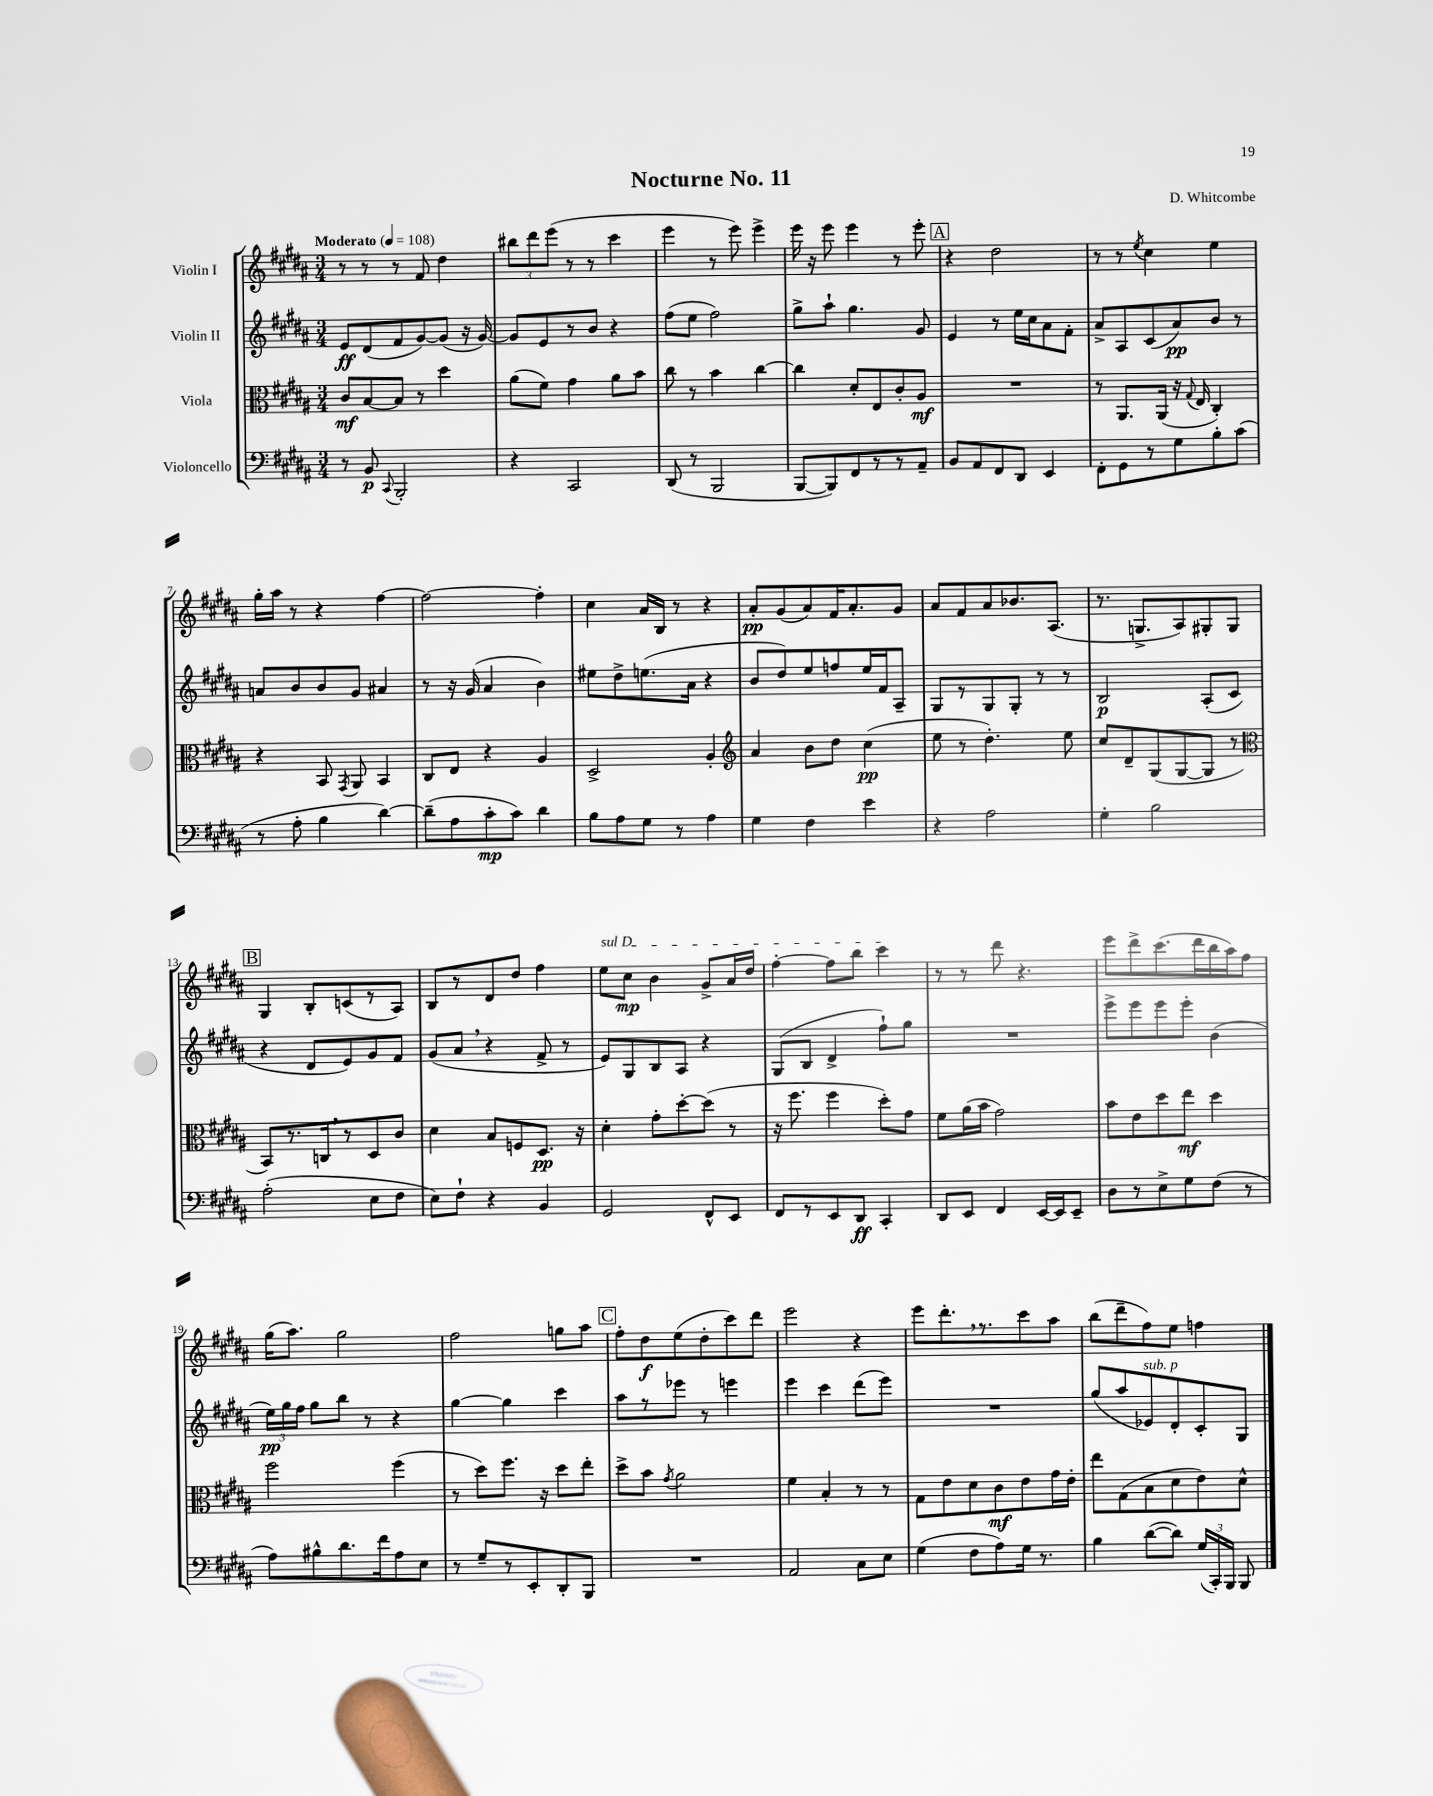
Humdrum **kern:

**kern	**dynam	**kern	**dynam	**kern	**dynam	**kern	**dynam
*part4	*part4	*part3	*part3	*part2	*part2	*part1	*part1
*staff4	*staff4	*staff3	*staff3	*staff2	*staff2	*staff1	*staff1
*I"Violoncello	*	*I"Viola	*	*I"Violin II	*	*I"Violin I	*
*clefF4	*	*clefC3	*	*clefG2	*	*clefG2	*
*k[f#c#g#d#a#]	*	*k[f#c#g#d#a#]	*	*k[f#c#g#d#a#]	*	*k[f#c#g#d#a#]	*
*M3/4	*	*M3/4	*	*M3/4	*	*M3/4	*
*MM108	*	*MM108	*	*MM108	*	*MM108	*
=1	=1	=1	=1	=1	=1	=1	=1
!	!	!	!	!	!	!LO:TX:a:B:t=Moderato	!
8r	.	8c#/L	mf	8e/L	ff	8r	.
8BB/	p	[8B/	.	(8d#/	.	8r	.
8qqCC#/	.	.	.	.	.	.	.
2BBB'/	.	8B/J]	.	8f#/	.	8r	.
.	.	8r	.	[8g#/)	.	8f#/	.
.	.	4dd#\	.	(8g#/J]	.	4dd#\	.
.	.	.	.	16r	.	.	.
.	.	.	.	[16g#/)	.	.	.
=2	=2	=2	=2	=2	=2	=2	=2
4r	.	(8a#\L	.	8g#/L]	.	12bb#X\L	.
.	.	.	.	.	.	12ddd#\	.
.	.	8f#\J)	.	8e/	.	.	.
.	.	.	.	.	.	(12eee\J	.
2CC#/	.	4g#\	.	8r	.	8r	.
.	.	.	.	8b/J	.	8r	.
.	.	8a#\L	.	4r	.	4ccc#\	.
.	.	8b\J	.	.	.	.	.
=3	=3	=3	=3	=3	=3	=3	=3
(8DD#/	.	8cc#\	.	(8ff#\L	.	4eee\	.
8r	.	8r	.	8ee\J	.	.	.
2BBB/	.	4b\	.	2ff#\)	.	8r	.
.	.	.	.	.	.	8eee\)	.
.	.	[4cc#\	.	.	.	4eee^\	.
=4	=4	=4	=4	=4	=4	=4	=4
[8BBB/L	.	4cc#\]	.	8gg#^\L	.	16eee\	.
.	.	.	.	.	.	16r	.
8BBB/])	.	.	.	8aa#`\J	.	8eee\	.
8FF#/	.	8d#'/L	.	4.gg#\	.	4eee\	.
8r	.	8E/	.	.	.	.	.
8r	.	8c#'/	.	.	.	8r	.
8AA#~/J	.	8A#/J	mf	8g#/	.	8eee'\	.
!!LO:REH:place=s1:t=A
=5	=5	=5	=5	=5	=5	=5	=5
8BB/L	.	2.r	.	4e/	.	4r	.
8AA#/	.	.	.	.	.	.	.
8FF#/	.	.	.	8r	.	2dd#\	.
8DD#/J	.	.	.	16ee\LL	.	.	.
.	.	.	.	16cc#\J	.	.	.
4EE/	.	.	.	8a#\	.	.	.
.	.	.	.	8f#'\J	.	.	.
=6	=6	=6	=6	=6	=6	=6	=6
8FF#'\L	.	8r	.	8a#^/L	.	8r	.
8GG#\	.	8.AA#/L	.	8A#/	.	8r	.
.	.	.	.	.	.	8qee/	.
8r	.	.	.	(8c#/	.	4cc#\	.
.	.	(16AA#/Jk	.	.	.	.	.
8G#\	.	16r	.	8a#/)	pp	.	.
.	.	8qqG#/	.	.	.	.	.
.	.	16E/	.	.	.	.	.
8B'\	.	4C#'/)	.	8b/J	.	4ee\	.
(8c#\J	.	.	.	8r	.	.	.
!!LO:LB:g=z
=7	=7	=7	=7	=7	=7	=7	=7
8r	.	4r	.	8an/L	.	16gg#'\LL	.
.	.	.	.	.	.	16aa#\JJ	.
8A#'\	.	.	.	8b/	.	8r	.
4B\	.	8BB/	.	8b/	.	4r	.
.	.	8qGG#/	.	.	.	.	.
.	.	8AA#/	.	8g#/J	.	.	.
[4d#\)	.	4BB/	.	4a#X/	.	[4ff#\	.
=8	=8	=8	=8	=8	=8	=8	=8
(8d#~\L]	.	8C#/L	.	8r	.	2ff#\_	.
8A#\	.	8E/J	.	16r	.	.	.
.	.	.	.	(16g#/	.	.	.
8c#'\	mp	4r	.	4a#/	.	.	.
8c#\J)	.	.	.	.	.	.	.
4d#\	.	4A#/	.	4b\)	.	4ff#'\]	.
=9	=9	=9	=9	=9	=9	=9	=9
8B\L	.	2D#^/	.	8ee#X\L	.	4cc#\	.
8A#\	.	.	.	8dd#^\	.	.	.
8G#\J	.	.	.	(8.een\	.	16a#/LL	.
.	.	.	.	.	.	16B/JJ	.
8r	.	.	.	.	.	8r	.
.	.	.	.	16a#\Jk	.	.	.
4A#\	.	4A#'/	.	4r	.	4r	.
=10	=10	=10	=10	=10	=10	=10	=10
*	*	*clefG2	*	*	*	*	*
4G#\	.	4a#/	.	8b/L	.	8a#'/L	pp
.	.	.	.	8dd#/)	.	(8g#/	.
4F#\	.	8b\L	.	8ee/	.	8a#/)	.
.	.	8dd#\J	.	8ffn/	.	16f#/K	.
.	.	.	.	.	.	8.a#'/	.
4e\	.	(4cc#\	pp	16ee/L	.	.	.
.	.	.	.	16f#/J	.	.	.
.	.	.	.	8A#~/J	.	8g#/J	.
=11	=11	=11	=11	=11	=11	=11	=11
4r	.	8ee\	.	8G#/L	.	8a#/L	.
.	.	8r	.	8r	.	8f#/	.
2A#\	.	4.dd#'\)	.	8G#/	.	8a#/	.
.	.	.	.	8G#'/J	.	8.b-X/	.
.	.	.	.	8r	.	.	.
.	.	.	.	.	.	(8.A#/J	.
.	.	8ee\	.	8r	.	.	.
=12	=12	=12	=12	=12	=12	=12	=12
4G#'\	.	8cc#/L	.	2B/	p	8.r	.
.	.	8d#~/	.	.	.	.	.
.	.	.	.	.	.	8.Gn^/L	.
2B\	.	(8G#/	.	.	.	.	.
.	.	[8G#/	.	.	.	8A#/)	.
.	.	8G#/J]	.	(8A#'/L	.	8G#X'/	.
.	.	8r	.	8c#/J	.	8G#/J	.
!!LO:LB:g=z
!!LO:REH:place=s1:t=B
=13	=13	=13	=13	=13	=13	=13	=13
*	*	*clefC3	*	*	*	*	*
(2A#'\	.	8BB/L)	.	4r	.	4G#/	.
.	.	8.r	.	.	.	.	.
.	.	.	.	8d#/L	.	8B'/L	.
.	.	16Cn,/k	.	.	.	.	.
.	.	8r	.	8e/)	.	(8cn/	.
8E\L	.	8D#/	.	8g#/	.	8r	.
8F#\J	.	8c#/J	.	8f#/J	.	8A#/J)	.
=14	=14	=14	=14	=14	=14	=14	=14
8E\L)	.	4d#\	.	(8g#/L	.	8B/L	.
8F#`\J	.	.	.	8a#,/J	.	8r	.
4r	.	8B/L	.	4r	.	8d#/	.
.	.	8Fn/	.	.	.	8dd#/J	.
4BB/	.	8.D#/J	pp	8f#^/	.	4ff#\	.
.	.	.	.	8r	.	.	.
.	.	16r	.	.	.	.	.
=15	=15	=15	=15	=15	=15	=15	=15
!	!	!	!	!	!	!LO:TX:a:i:t=sul D	!
2GG#/	.	4d#'\	.	8e/L)	.	8ee\L	.
.	.	.	.	8G#/	.	8cc#\J	mp
.	.	8g#'\L	.	8B/	.	4b\	.
.	.	[8dd#'\	.	8A#/J	.	.	.
8FF#^^/L	.	(8dd#\J]	.	4r	.	8g#^/L	.
8EE/J	.	8r	.	.	.	16a#/L	.
.	.	.	.	.	.	16dd#/JJ	.
=16	=16	=16	=16	=16	=16	=16	=16
8FF#/L	.	16r	.	(8G#/L	.	[4ff#'\	.
.	.	8.ff#\	.	.	.	.	.
8r	.	.	.	8B/J	.	.	.
8EE/	.	4ff#\	.	4d#^/	.	8ff#\L]	.
8DD#/J	ff	.	.	.	.	8bb\J	.
4CC#'/	.	8dd#'\L)	.	8ff#`\L)	.	4ccc#\	.
.	.	8g#\J	.	8gg#\J	.	.	.
=17	=17	=17	=17	=17	=17	=17	=17
8DD#/L	.	8f#\L	.	2.r	.	8r	.
8EE/J	.	(16a#\L	.	.	.	8r	.
.	.	16b\JJ	.	.	.	.	.
4FF#/	.	2g#\)	.	.	.	8ddd#\	.
.	.	.	.	.	.	4.r	.
[16EE/LL	.	.	.	.	.	.	.
16EE/J]	.	.	.	.	.	.	.
8EE~/J	.	.	.	.	.	.	.
=18	=18	=18	=18	=18	=18	=18	=18
8D#\L	.	8b\L	.	8eee^\L	.	8eee\L	.
8r	.	8e\	.	8eee\	.	8ddd#^\	.
8E^\	.	8dd#\	.	8eee\	.	(8.ccc#\	.
8G#\	.	8ee\J	mf	8eee'\J	.	.	.
.	.	.	.	.	.	16ddd#\L	.
(8F#\J	.	4dd#\	.	(4b\	.	16bb\	.
.	.	.	.	.	.	16aa#\J)	.
8r	.	.	.	.	.	8ff#\J	.
!!LO:LB:g=z
=19	=19	=19	=19	=19	=19	=19	=19
8A#\L)	.	2ff#\	.	24ee\LL)	pp	(16gg#\KL	.
.	.	.	.	24gg#\	.	.	.
.	.	.	.	.	.	8.aa#\J)	.
.	.	.	.	24ff#\JJ	.	.	.
8B#X^^\	.	.	.	8gg#\L	.	.	.
8.d#\	.	.	.	8bb\J	.	2gg#\	.
.	.	.	.	8r	.	.	.
16f#\k	.	.	.	.	.	.	.
8A#\	.	(4ff#\	.	4r	.	.	.
8E\J	.	.	.	.	.	.	.
=20	=20	=20	=20	=20	=20	=20	=20
8r	.	8r	.	[4gg#\	.	2ff#\	.
8G#~/L	.	8dd#\L)	.	.	.	.	.
8r	.	8.ff#\J	.	4gg#\]	.	.	.
8EE'/	.	.	.	.	.	.	.
.	.	16r	.	.	.	.	.
8DD#'/	.	8dd#\L	.	4ccc#\	.	8ggn\L	.
8BBB/J	.	8ee'\J	.	.	.	8aa#\J	.
!!LO:REH:place=s1:t=C
=21	=21	=21	=21	=21	=21	=21	=21
2.r	.	8dd#^\L	.	8aa#\L	.	8ff#'\L	.
.	.	8b\J	.	8r	.	8dd#\	f
.	.	8qg#/	.	.	.	.	.
.	.	2a#\	.	8eee-X\J	.	(8ee\	.
.	.	.	.	8r	.	8dd#'\	.
.	.	.	.	4eeen\	.	8ccc#\)	.
.	.	.	.	.	.	8ddd#\J	.
=22	=22	=22	=22	=22	=22	=22	=22
2AA#/	.	4f#\	.	4eee\	.	2eee\	.
.	.	4B'/	.	4ccc#\	.	.	.
8C#\L	.	8r	.	(8ddd#\L	.	4r	.
8E\J	.	8r	.	8eee\J)	.	.	.
=23	=23	=23	=23	=23	=23	=23	=23
(4G#\	.	8G#\L	.	2.r	.	8eee\L	.
.	.	8e\	.	.	.	8.ddd#',\	.
8F#\L	.	8d#\	.	.	.	.	.
.	.	.	.	.	.	8.r	.
8A#\)	.	8c#\	mf	.	.	.	.
16G#\Jk	.	8e\	.	.	.	8ccc#\	.
8.r	.	.	.	.	.	.	.
.	.	16g#\L	.	.	.	8aa#\J	.
.	.	16e'\JJ	.	.	.	.	.
=24	=24	=24	=24	=24	=24	=24	=24
4B\	.	8ee\L	.	(8gg#/L	.	(8bb\L	.
.	.	(8G#\	.	8aa#/	.	8ddd#~\	.
!	!	!	!	!LO:TX:a:i:t=sub. p	!	!	!
([8d#\L	.	8B\	.	8e-X/)	.	8ff#\)	.
8d#\J])	.	8d#\	.	8d#'/	.	8ee\J	.
(24G#/LL	.	8e\)	.	8c#'/	.	4ffn\	.
24CC#'/)	.	.	.	.	.	.	.
24BBB/JJ	.	.	.	.	.	.	.
8BBB/	.	8d#^^\J	.	8G#/J	.	.	.
==	==	==	==	==	==	==	==
*-	*-	*-	*-	*-	*-	*-	*-
